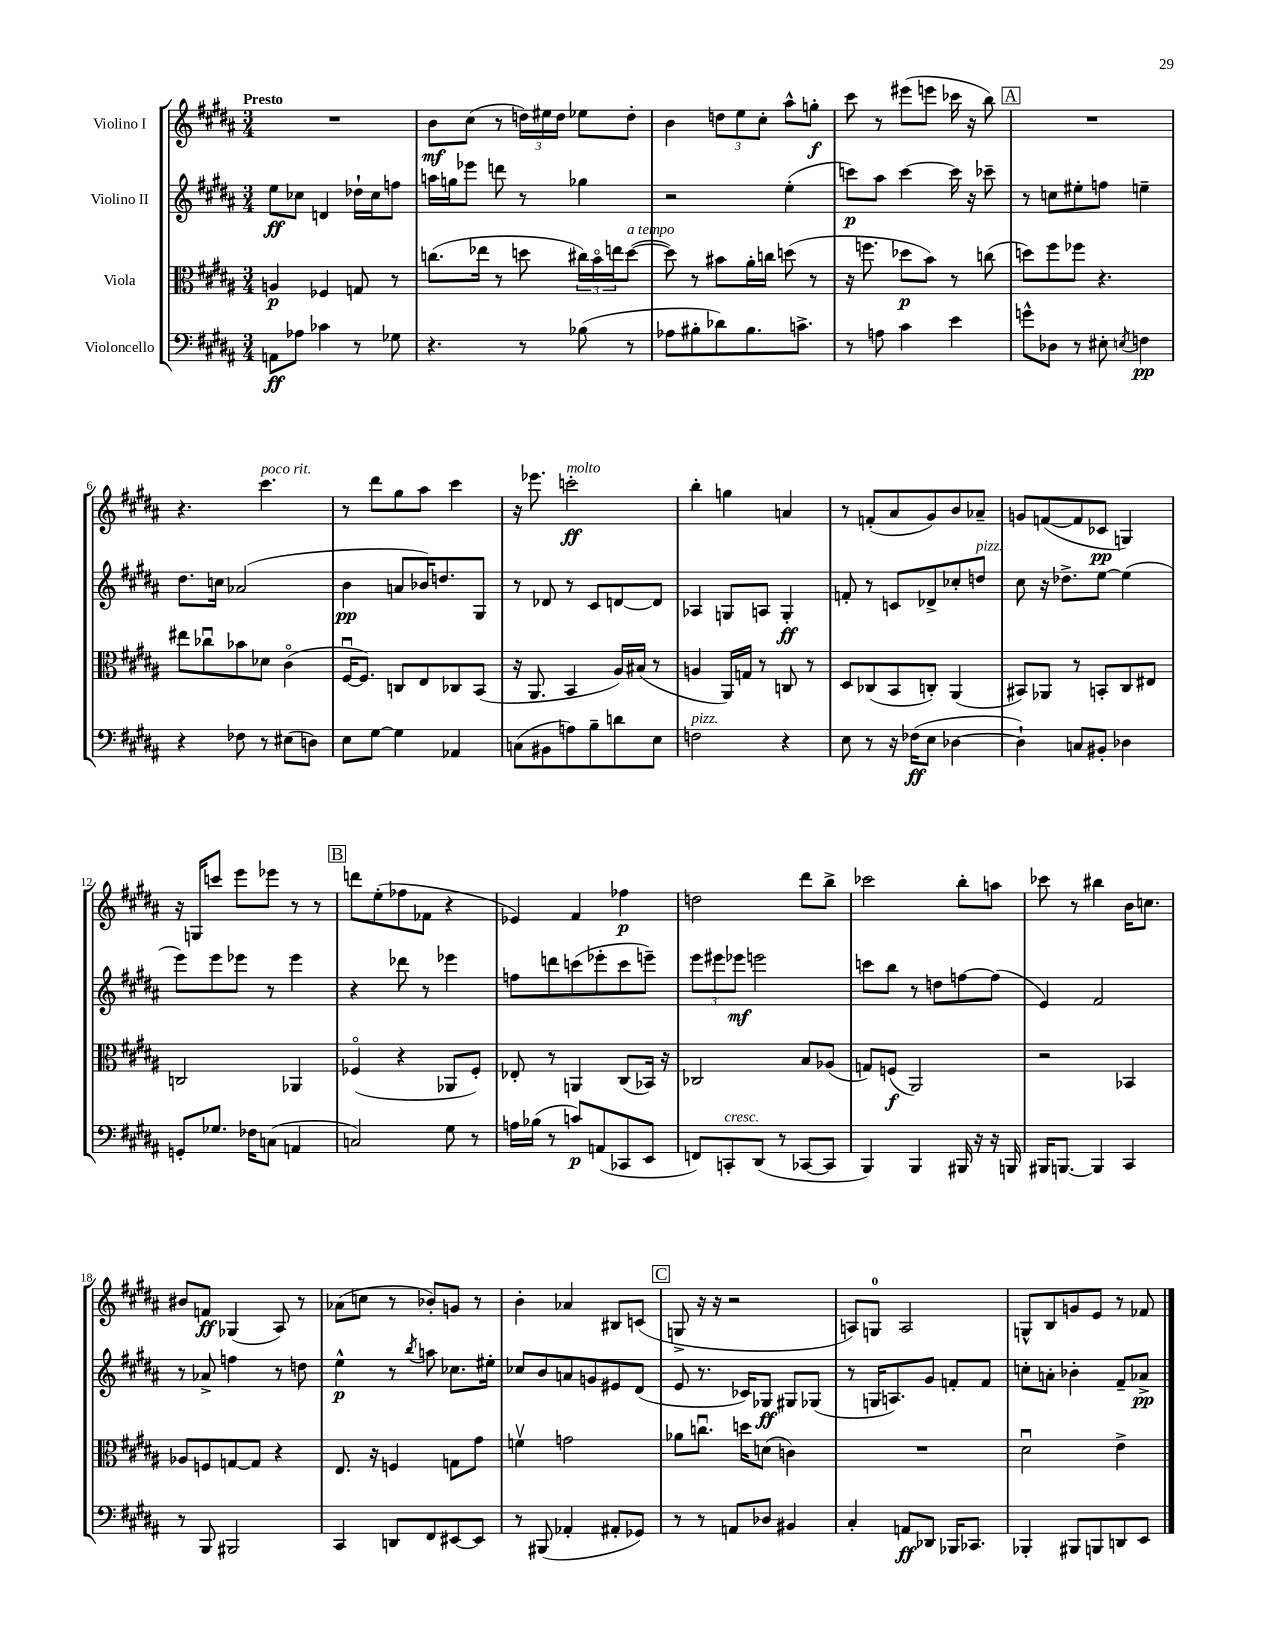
<<
\new StaffGroup <<
\new Staff = "s0" \with { instrumentName = "Violino I" } {
    \clef treble \key b \major \numericTimeSignature \time 3/4 \tempo "Presto"
    R2. |
    b'8\mf cis''8( r8 \tuplet 3/2 { d''16) eis''16 d''16 } ees''8 d''8-. |
    b'4 \tuplet 3/2 { d''8 e''8 cis''8-. } ais''8-^ g''8-.\f |
    cis'''8 r8 eis'''8( e'''8 ces'''16 r16 b''8) |
    \mark \markup { \box "A" } R2. |
    r4. cis'''4.^\markup { \italic "poco rit." } |
    r8 dis'''8 gis''8 ais''8 cis'''4 |
    r16 ees'''8. c'''2-.\ff^\markup { \italic "molto" } |
    b''4-. g''4 a'4 |
    r8 f'8-.( ais'8 gis'8) b'8 aes'8-- |
    g'8 f'8~( f'8 ces'8\pp g4) |
    r16 g16 c'''8 e'''8 ees'''8 r8 r8 |
    \mark \markup { \box "B" } d'''8 e''8-.( fes''8 fes'8 r4 |
    ees'4) fis'4 fes''4\p |
    d''2 dis'''8 b''8-> |
    ces'''2 b''8-. a''8 |
    ces'''8 r8 bis''4 b'16 c''8. |
    bis'8 f'8\ff ges4( ais8) r8 |
    aes'8( c''8 r8 bes'8-.) g'8 r8 |
    b'4-. aes'4 bis8 c'8( |
    \mark \markup { \box "C" } g8-> r16 r16 r2 |
    a8) g8-0 a2 |
    g8-^ b8 g'8 e'8 r8 fes'8 \bar "|." |
}
\new Staff = "s1" \with { instrumentName = "Violino II" } {
    \clef treble \key b \major \numericTimeSignature \time 3/4
    e''8\ff ces''8 d'4 des''16-! ces''16 f''8 |
    a''16 g''16 ees'''8 d'''8 r8 ges''4 |
    r2 e''4-.( |
    c'''8\p) ais''8 c'''4~ c'''16 r16 ces'''8-- |
    \mark \markup { \box "A" } r8 c''8 eis''8-. f''8 e''4-- |
    dis''8. c''16 aes'2( |
    b'4\pp a'8 bes'16) d''8. gis8 |
    r8 des'8 r8 cis'8 d'8~ d'8 |
    aes4 g8 a8 g4-.\ff |
    f'8-. r8 c'8 des'8-> ces''8-. d''8^\markup { \italic "pizz." } |
    cis''8 r16 des''8.-> e''8~ e''4( |
    e'''8) e'''8 ees'''8 r8 ees'''4 |
    \mark \markup { \box "B" } r4 des'''8 r8 ees'''4 |
    f''8 d'''8 c'''8( ees'''8-. c'''8 e'''8--) |
    \tuplet 3/2 { e'''8 eis'''8 ees'''8\mf } e'''2 |
    c'''8 b''8 r8 d''8 f''8~ f''8( |
    e'4) fis'2 |
    r8 aes'8-> f''4 r8 d''8 |
    e''4-^\p r8 \acciaccatura { b''8 } a''8 ces''8. eis''16-. |
    ces''8 b'8 a'8 g'8 eis'8 dis'8( |
    \mark \markup { \box "C" } e'8 r8. ces'16) ges8\ff gis8 ges8( |
    r8 g16 a8.) gis'8 f'8-. f'8 |
    c''8-. a'8-. bes'4-. fis'8-- aes'8->\pp \bar "|." |
}
\new Staff = "s2" \with { instrumentName = "Viola" } {
    \clef alto \key b \major \numericTimeSignature \time 3/4
    a4\p fes4 g8 r8 |
    c''8.( ees''16 r8 d''8 \tuplet 3/2 { cis''16) b'16\flageolet e''16 } d''8~^\markup { \italic "a tempo" }( |
    d''8) r8 bis'8 ais'16-. c''16 d''8( r8 |
    r16 f''8. des''8\p b'8) r8 c''8( |
    \mark \markup { \box "A" } d''8) fis''8 fes''8 r4. |
    eis''8 ces''8\downbow bes'8 des'8 cis'4\flageolet( |
    fis16~\downbow fis8.) c8 e8 ces8 b,8( |
    r16 ais,8. b,4 ais16) bis16( r8 |
    a4 ais,16) g16 r8 c8 r8 |
    dis8 ces8( b,8 c8-.) ais,4( |
    bis,8) aes,8 r8 b,8-. cis8 eis8 |
    c2 aes,4 |
    \mark \markup { \box "B" } fes4\flageolet( r4 aes,8 fes8-.) |
    ees8-. r8 a,4 cis8( bes,16) r16 |
    ces2 b8 aes8( |
    g8) f8\f( ais,2) |
    r2 bes,4 |
    aes8 f8 g8~ g8 r4 |
    e8. r16 f4 g8 gis'8 |
    f'4\upbow g'2 |
    \mark \markup { \box "C" } aes'8 c''8.\downbow d''16 d'8( c'4) |
    R2. |
    dis'2\downbow e'4-> \bar "|." |
}
\new Staff = "s3" \with { instrumentName = "Violoncello" } {
    \clef bass \key b \major \numericTimeSignature \time 3/4
    a,8\ff aes8 ces'4 r8 ges8 |
    r4. r8 bes8( r8 |
    aes8 bis8-. des'8) bis8. c'8.-> |
    r8 a8 cis'4 e'4 |
    \mark \markup { \box "A" } g'8-^ des8 r8 eis8-. \acciaccatura { e8 } f4\pp |
    r4 fes8 r8 eis8( d8) |
    e8 gis8~ gis4 aes,4 |
    c8( bis,8 a8) b8-- d'8 e8 |
    f2^\markup { \italic "pizz." } r4 |
    e8 r8 r16 fes16\ff( e8 des4~ |
    des4-!) c8 bis,8-. des4 |
    g,8-. ges8. fes16 c8( a,4 |
    \mark \markup { \box "B" } c2) gis8 r8 |
    a16 bes16( r8 c'8\p) a,8( ces,8 e,8 |
    f,8) c,8-.^\markup { \italic "cresc." } dis,8( r8 ces,8~ ces,8 |
    b,,4) b,,4 bis,,16 r16 r16 b,,16 |
    bis,,16 b,,8.~ b,,4 cis,4 |
    r8 b,,8 bis,,2 |
    cis,4 d,8 fis,8 eis,8~ eis,8 |
    r8 bis,,8( aes,4-. ais,8-. ges,8) |
    \mark \markup { \box "C" } r8 r8 a,8 des8 bis,4 |
    cis4-. a,8\ff des,8 bes,,16 ces,8. |
    bes,,4-. bis,,8 b,,8 d,8 e,8 \bar "|." |
}
>>
>>
